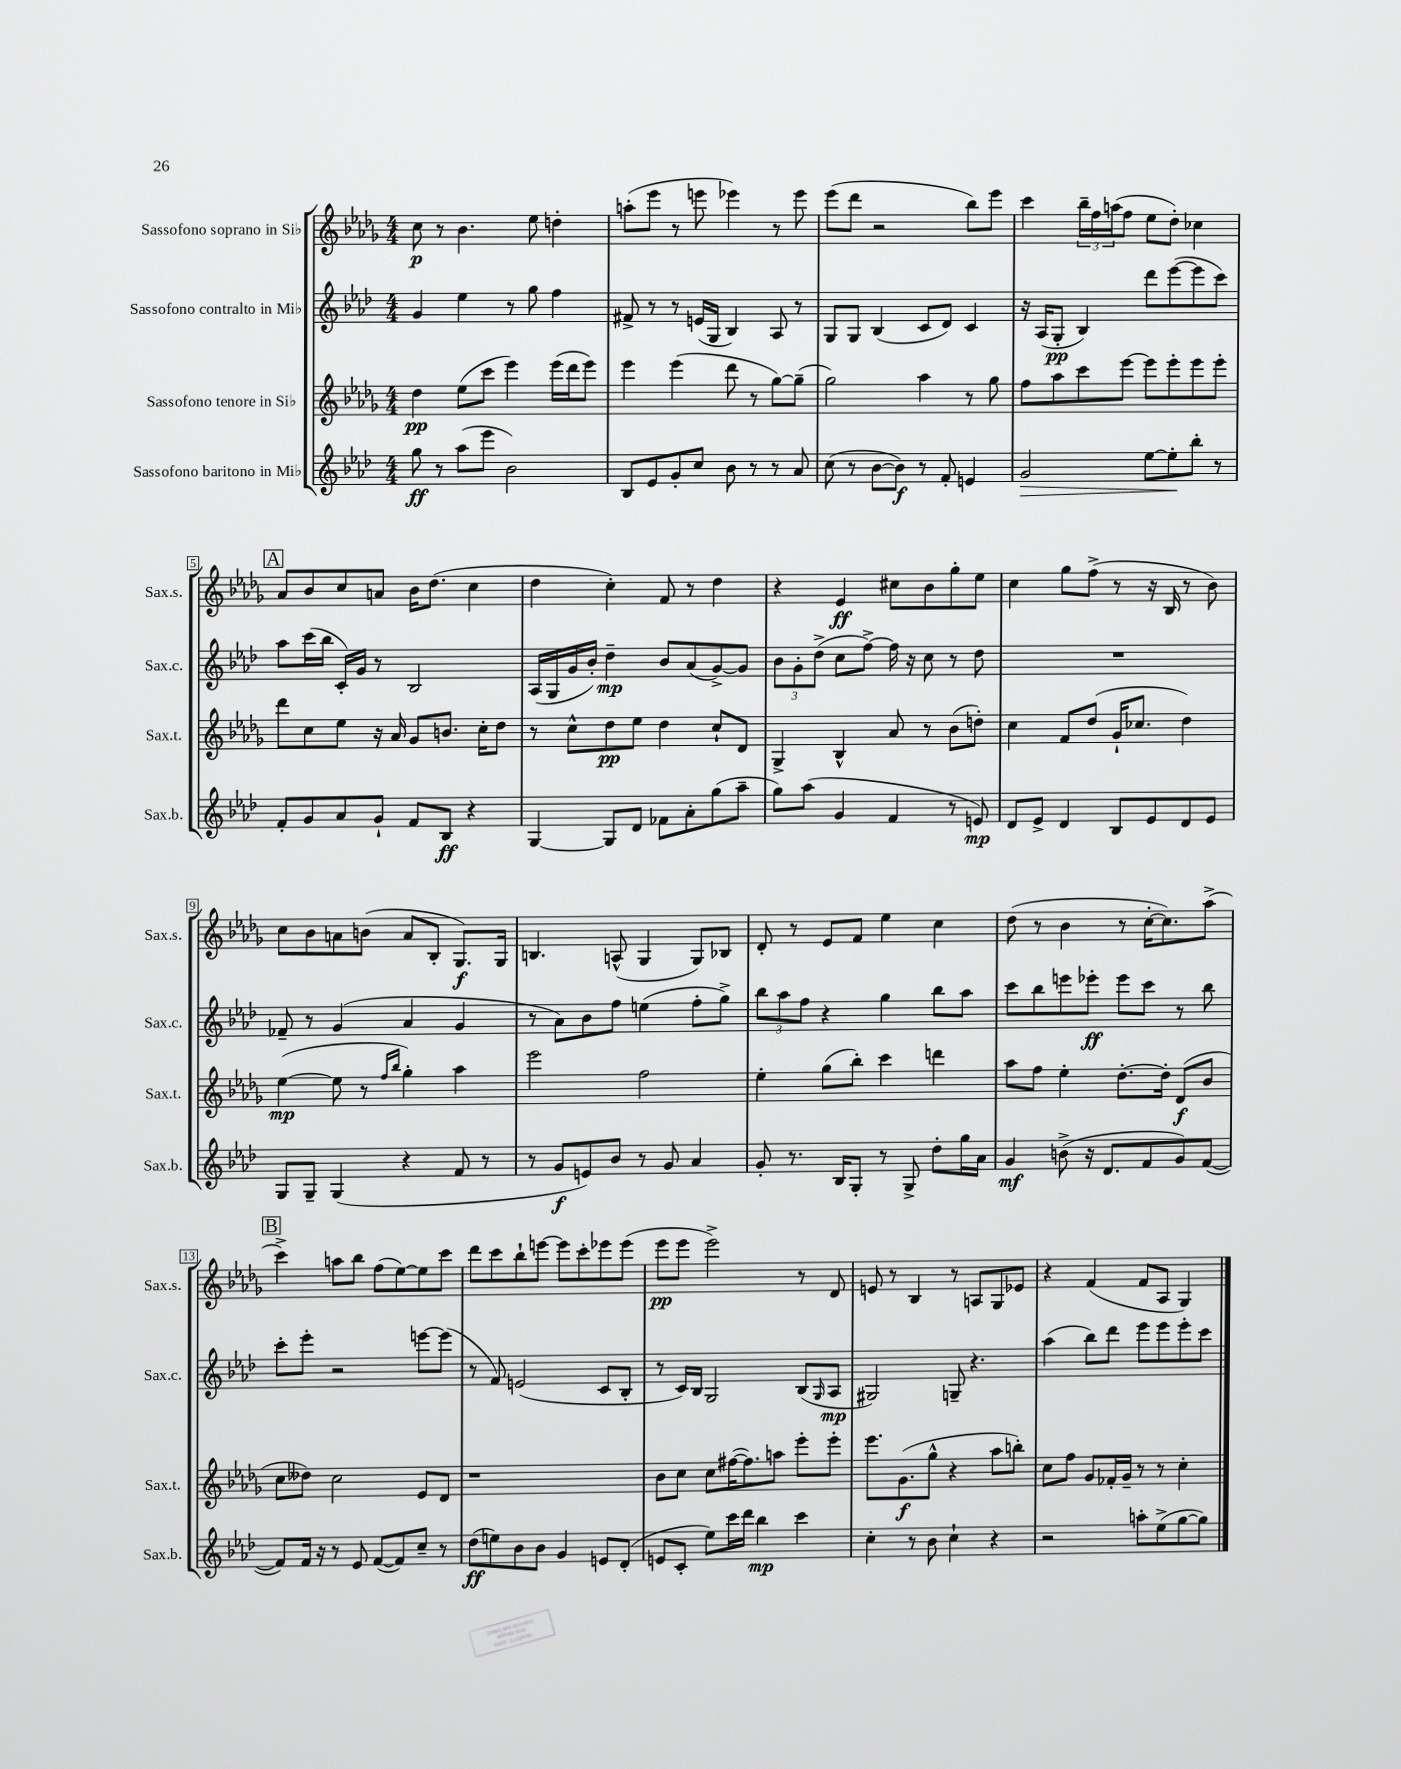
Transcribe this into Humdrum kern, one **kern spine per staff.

**kern	**dynam	**kern	**dynam	**kern	**dynam	**kern	**dynam
*part4	*part4	*part3	*part3	*part2	*part2	*part1	*part1
*staff4	*staff4	*staff3	*staff3	*staff2	*staff2	*staff1	*staff1
*I"Sassofono baritono in Mi♭	*	*I"Sassofono tenore in Si♭	*	*I"Sassofono contralto in Mi♭	*	*I"Sassofono soprano in Si♭	*
*I'Sax.b.	*	*I'Sax.t.	*	*I'Sax.c.	*	*I'Sax.s.	*
*clefG2	*	*clefG2	*	*clefG2	*	*clefG2	*
*k[b-e-a-d-]	*	*k[b-e-a-d-g-]	*	*k[b-e-a-d-]	*	*k[b-e-a-d-g-]	*
*M4/4	*	*M4/4	*	*M4/4	*	*M4/4	*
=1	=1	=1	=1	=1	=1	=1	=1
8gg\	ff	4dd-\	pp	4g/	.	8cc\	p
8r	.	.	.	.	.	8r	.
(8aa-\L	.	(8ee-\L	.	4ee-\	.	4.b-\	.
8eee-\J	.	8ccc\J	.	.	.	.	.
2b-\)	.	4eee-\)	.	8r	.	.	.
.	.	.	.	8gg\	.	8ee-\	.
.	.	(16eee-\LL	.	4ff\	.	4ddn'\	.
.	.	16ddd-\J	.	.	.	.	.
.	.	8eee-\J)	.	.	.	.	.
=2	=2	=2	=2	=2	=2	=2	=2
8B-/L	.	4eee-\	.	8f#X^/	.	(8aan'\L	.
8e-/	.	.	.	8r	.	8eee-\J	.
8g'/	.	(4eee-\	.	8r	.	8r	.
8cc/J	.	.	.	(16en/LL	.	8eeen\	.
.	.	.	.	16G/JJ	.	.	.
8b-\	.	8ddd-\	.	4B-/)	.	4eee-X\)	.
8r	.	8r	.	.	.	.	.
8r	.	[8gg-\L)	.	8A-/	.	8r	.
8a-/	.	(8gg-~\J]	.	8r	.	8eee-\	.
=3	=3	=3	=3	=3	=3	=3	=3
(8cc\	.	2gg-\)	.	8G/L	.	(8eee-\L	.
8r	.	.	.	8G/J	.	8ddd-\J	.
[8b-\L	.	.	.	(4B-/	.	2r	.
8b-\J])	f	.	.	.	.	.	.
8r	.	4aa-\	.	8c/L	.	.	.
8f'/	.	.	.	8d-/J)	.	.	.
4en/	.	8r	.	4c/	.	8bb-\L)	.
.	.	8gg-\	.	.	.	8eee-\J	.
=4	=4	=4	=4	=4	=4	=4	=4
!	!LO:HP:b	!	!	!	!	!	!
2g/	>	8ff\L	.	16r	.	4ccc\	.
.	.	.	.	(16A-/KL	.	.	.
.	.	8aa-\	.	8G'/J	pp	.	.
.	.	8ccc\	.	4B-/)	.	24bb-~\LL	.
.	.	.	.	.	.	24ff\	.
.	.	.	.	.	.	(24aan\J	.
.	.	[8eee-\J	.	.	.	8ff\J	.
[8ee-\L	.	8eee-\L]	.	8ddd-\L	.	8ee-\L	.
8ee-'\]	.	8eee-'\	.	([8eee-\	.	8dd-'\J)	.
8bb-'\J	]	8eee-\	.	8eee-\]	.	4cc-X\	.
8r	.	8eee-'\J	.	8ccc\J)	.	.	.
!!LO:LB:g=z
!!LO:REH:place=s1:t=A
=5	=5	=5	=5	=5	=5	=5	=5
8f'/L	.	8ddd-\L	.	8aa-\L	.	8a-/L	.
8g/	.	8cc\	.	(16ccc\L	.	8b-/	.
.	.	.	.	16bb-\JJ	.	.	.
8a-/	.	8ee-\J	.	16c'/LL)	.	8cc/	.
.	.	.	.	16g/JJ	.	.	.
8g`/J	.	16r	.	8r	.	8an/J	.
.	.	16a-/	.	.	.	.	.
8f/L	.	8g-/L	.	2B-/	.	16b-\KL	.
.	.	.	.	.	.	(8.dd-\J	.
8B-/J	ff	8.bn/J	.	.	.	.	.
4r	.	.	.	.	.	4cc\	.
.	.	16cc'\KL	.	.	.	.	.
.	.	8dd-\J	.	.	.	.	.
=6	=6	=6	=6	=6	=6	=6	=6
[4G/	.	8r	.	(16A-/LL	.	4dd-\	.
.	.	.	.	16G/	.	.	.
.	.	8cc^^\L	.	16g/	.	.	.
.	.	.	.	16b-'/JJ)	.	.	.
8G/L]	.	8dd-\	pp	4dd-~\	mp	4cc'\)	.
8d-/J	.	8ee-\J	.	.	.	.	.
8f-X\L	.	4dd-\	.	8b-/L	.	8f/	.
8a-'\	.	.	.	(8a-/	.	8r	.
(8gg\	.	8cc`/L	.	[8g^/)	.	4dd-\	.
8aa-~\J	.	8d-/J	.	8g/J]	.	.	.
=7	=7	=7	=7	=7	=7	=7	=7
8gg\L)	.	4G-^/	.	12b-\L	.	4r	.
.	.	.	.	12g'\	.	.	.
(8aa-\J	.	.	.	.	.	.	.
.	.	.	.	(12dd-^\J	.	.	.
4g/	.	4B-^^/	.	8cc\L	.	4e-/	ff
.	.	.	.	[8ff^\J)	.	.	.
4f/	.	8a-/	.	16ff\]	.	8cc#X\L	.
.	.	.	.	16r	.	.	.
.	.	8r	.	8cc\	.	8b-\	.
8r	.	(8b-\L	.	8r	.	8gg-'\	.
8en/)	mp	8ddn'\J)	.	8dd-\	.	8ee-\J	.
=8	=8	=8	=8	=8	=8	=8	=8
8d-/L	.	4cc\	.	1r	.	4cc\	.
8e-^/J	.	.	.	.	.	.	.
4d-/	.	8f/L	.	.	.	8gg-\L	.
.	.	(8dd-/J	.	.	.	(8ff^\J	.
8B-/L	.	16g-`/KL	.	.	.	8r	.
.	.	8.cc-X/J	.	.	.	.	.
8e-/	.	.	.	.	.	16r	.
.	.	.	.	.	.	16B-/	.
8d-/	.	4dd-\)	.	.	.	8r	.
8e-/J	.	.	.	.	.	8b-\)	.
!!LO:LB:g=z
=9	=9	=9	=9	=9	=9	=9	=9
8G/L	.	([4ee-\	mp	8f-X~/	.	8cc\L	.
8G~/J	.	.	.	8r	.	8b-\	.
(4G/	.	8ee-\]	.	(4g/	.	8an\	.
.	.	8r	.	.	.	(8bn\J	.
.	.	16qqff/LL	.	.	.	.	.
.	.	16qqbb-/JJ	.	.	.	.	.
4r	.	4gg-'\)	.	4a-/	.	8a/L	.
.	.	.	.	.	.	8B-'/J	.
8f/	.	4aa-\	.	4g/	.	8.G-/L)	f
8r	.	.	.	.	.	.	.
.	.	.	.	.	.	16G-/Jk	.
=10	=10	=10	=10	=10	=10	=10	=10
8r	.	2eee-\	.	8r	.	4.Bn/	.
8g/L	f	.	.	8a-\L)	.	.	.
8en/)	.	.	.	8b-\	.	.	.
8b-/J	.	.	.	8ff\J	.	(8An^^/	.
8r	.	2ff\	.	(4een\	.	4G-/	.
8g/	.	.	.	.	.	.	.
4a-/	.	.	.	8ff'\L	.	8G-/L)	.
.	.	.	.	8gg^\J)	.	8B-X/J	.
=11	=11	=11	=11	=11	=11	=11	=11
8g'/	.	4ee-'\	.	12bb-\L	.	8d-'/	.
.	.	.	.	12aa-\	.	.	.
8.r	.	.	.	.	.	8r	.
.	.	.	.	12ff\J	.	.	.
.	.	(8gg-\L	.	4r	.	8e-/L	.
16B-/KL	.	.	.	.	.	.	.
8G'/J	.	8bb-'\J)	.	.	.	8f/J	.
8r	.	4ccc\	.	4gg\	.	4ee-\	.
8G^/	.	.	.	.	.	.	.
8dd-'\L	.	4dddn\	.	8bb-\L	.	4cc\	.
16gg\L	.	.	.	8aa-\J	.	.	.
16a-\JJ	.	.	.	.	.	.	.
=12	=12	=12	=12	=12	=12	=12	=12
4g/	mf	8aa-\L	.	8ccc\L	.	(8dd-\	.
.	.	8ff\J	.	8bb-\	.	8r	.
(8bn^\	.	4ee-'\	.	8eeen\	.	4b-\	.
16r	.	.	.	8eee-X'\J	ff	.	.
8.d-/L	.	.	.	.	.	.	.
.	.	[8.dd-'\L	.	8eee-\L	.	8r	.
8f/	.	.	.	8ccc\J	.	[16cc'\KL	.
.	.	16dd-'\Jk]	.	.	.	8.cc\])	.
8g/)	.	(8d-/L	f	8r	.	.	.
([8f/J	.	8b-/J	.	8bb-\	.	(8aa-^\J	.
!!LO:LB:g=z
!!LO:REH:place=s1:t=B
=13	=13	=13	=13	=13	=13	=13	=13
8f/L])	.	8cc\L	.	8ccc'\L	.	4ccc^\)	.
16f/Jk	.	8dd--X\J)	.	8eee-'\J	.	.	.
16r	.	.	.	.	.	.	.
8r	.	2cc\	.	2r	.	8aan\L	.
8e-/	.	.	.	.	.	8bb-\J	.
([8f/L	.	.	.	.	.	(8ff\L	.
8f/])	.	.	.	.	.	[8ee-\)	.
8cc~/J	.	8e-/L	.	[8eeen\L	.	8ee-\]	.
8r	.	8d-/J	.	(8eee\J]	.	8ccc\J	.
=14	=14	=14	=14	=14	=14	=14	=14
(8dd-\L	ff	1r	.	8r	.	8ddd-\L	.
8een\)	.	.	.	8f/)	.	8ccc\	.
8b-\	.	.	.	(2en/	.	8bb-`\	.
8b-\J	.	.	.	.	.	[8eeen\J	.
4g/	.	.	.	.	.	8eee\L]	.
.	.	.	.	.	.	8ccc'\	.
8en/L	.	.	.	8c/L	.	8eee-X\	.
(8d-'/J	.	.	.	8B-'/J	.	(8eee-\J	.
=15	=15	=15	=15	=15	=15	=15	=15
8en/L	.	8b-\L	.	8r	.	8eee-\L	pp
8c'/J	.	8cc\J	.	16c/LL)	.	8eee-\J	.
.	.	.	.	16B-/JJ	.	.	.
8ee-\L)	.	8cc\L	.	2G/	.	2eee-^\)	.
16ccc\L	.	([16ff#X\K	.	.	.	.	.
16ddd-\JJ	.	8.ff#\])	.	.	.	.	.
4bb-\	mp	.	.	.	.	.	.
.	.	8aan\J	.	.	.	.	.
4ccc\	.	8eee-'\L	.	(8B-/L	.	8r	.
.	.	.	.	16qqG/	.	.	.
.	.	8eee-'\J	.	8A-/J	mp	8d-/	.
=16	=16	=16	=16	=16	=16	=16	=16
4cc'\	.	8.eee-\L	.	2G#X/)	.	8en/	.
.	.	.	.	.	.	8r	.
.	.	(8.g-\	f	.	.	.	.
8r	.	.	.	.	.	4B-/	.
8b-\	.	8gg-^^\J	.	.	.	.	.
4cc`\	.	4r	.	8Gn~/	.	8r	.
.	.	.	.	4.r	.	8An/L	.
4r	.	8aa-\L	.	.	.	8G-/	.
.	.	8bbn'\J)	.	.	.	8e-X/J	.
=17	=17	=17	=17	=17	=17	=17	=17
2r	.	8cc\L	.	(4aa-\	.	4r	.
.	.	8ff\J	.	.	.	.	.
.	.	8g-/L	.	8bb-\L)	.	(4f/	.
.	.	16f-X'/L	.	8ddd-\J	.	.	.
.	.	16g-~/JJ	.	.	.	.	.
8aan'\L	.	8r	.	8eee-\L	.	8f/L	.
(8ee-^\	.	8r	.	8eee-\	.	8A-/J	.
[8gg\	.	4cc'\	.	8eee-'\	.	4G-/)	.
8gg\J])	.	.	.	8ccc\J	.	.	.
==	==	==	==	==	==	==	==
*-	*-	*-	*-	*-	*-	*-	*-
